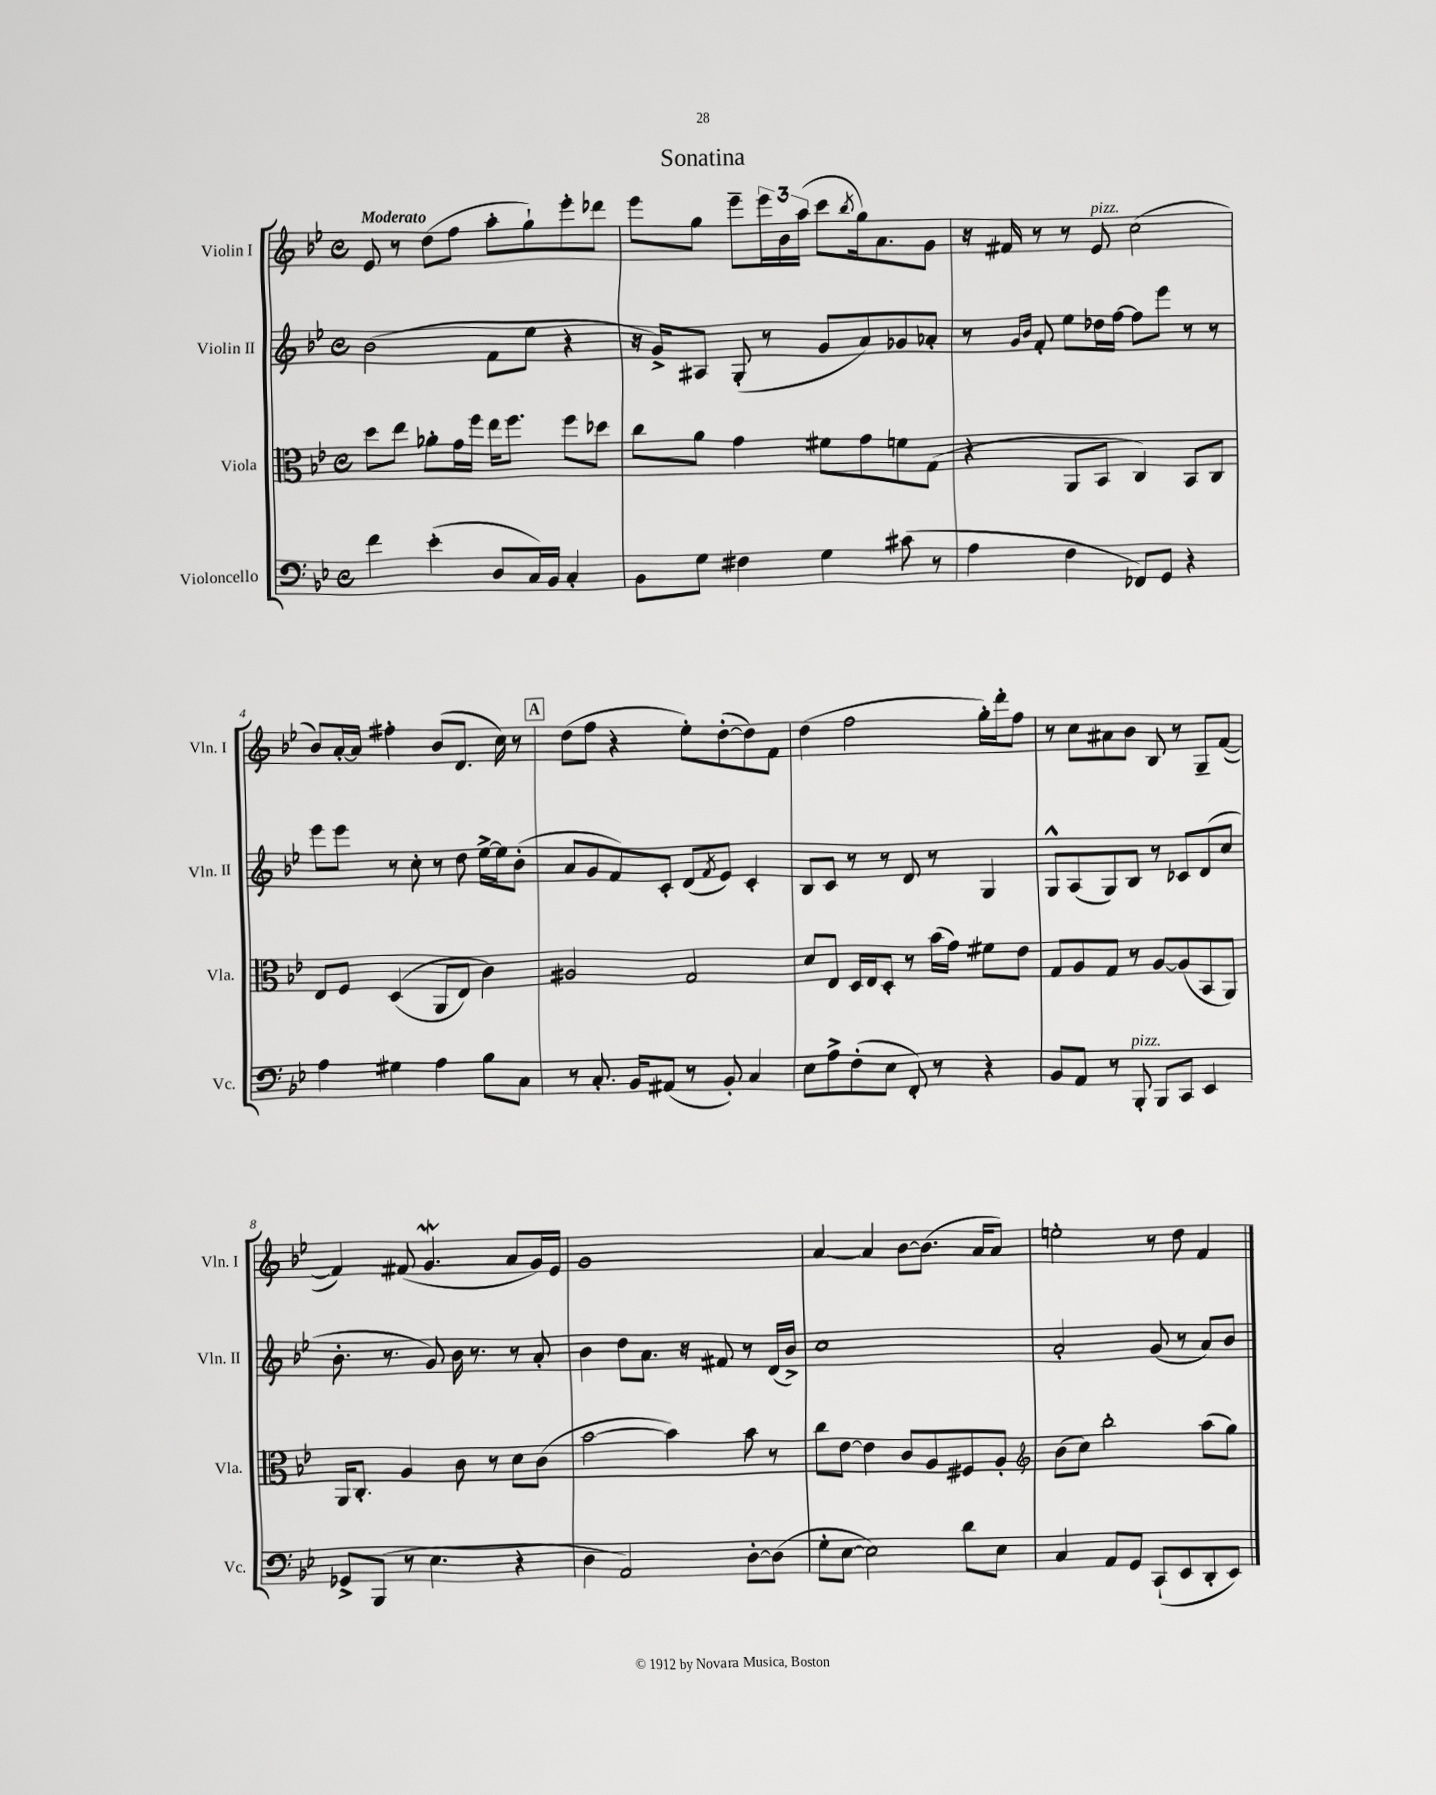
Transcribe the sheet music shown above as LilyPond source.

\header { title = "Sonatina" }
<<
\new StaffGroup <<
\new Staff = "s0" \with { instrumentName = "Violin I" shortInstrumentName = "Vln. I" } {
    \clef treble \key bes \major \defaultTimeSignature \time 4/4 \tempo "Moderato"
    ees'8 r8 d''8( f''8 a''8-. g''8-!) ees'''8-. des'''8 |
    ees'''8 g''8 ees'''8-- \tuplet 3/2 { ees'''16 bes'16 a''16( } c'''8 \acciaccatura { bes''8 } g''16) a'8. g'8 |
    r16 fis'16 r8 r8 ees'8^\markup { \italic "pizz." } c''2( |
    bes'8) a'16~-. a'16 fis''4-. bes'8( d'8. c''16) r8 |
    \mark \markup { \box "A" } d''8( f''8 r4 ees''8-.) d''8~-.( d''8) f'8 |
    d''4( f''2 g''16-.) d'''16-. f''8 |
    r8 c''8 ais'8 bes'8 bes8 r8 g8-- f'8~( |
    f'4) fis'8( g'4.\mordent a'8 g'16) ees'16 |
    g'1 |
    a'4~ a'4 bes'8~ bes'8.( a'16 a'8) |
    e''2-. r8 d''8 f'4 \bar "|." |
}
\new Staff = "s1" \with { instrumentName = "Violin II" shortInstrumentName = "Vln. II" } {
    \clef treble \key bes \major \defaultTimeSignature \time 4/4
    bes'2( f'8 ees''8 r4 |
    r16 g'16->) ais8 g8-.( r8 g'8 a'8) ges'8 aes'8-. |
    r8 \grace { g'16 bes'16 } f'8-. ees''8 des''16 f''16~ f''8 ees'''8 r8 r8 |
    ees'''8 ees'''8 r8 c''8-. r8 d''8 ees''16~-> ees''16 bes'8-.( |
    \mark \markup { \box "A" } a'8 g'8 f'8) c'8-. d'8( \acciaccatura { f'8 } ees'8) c'4-. |
    bes8 c'8 r8 r8 d'8 r8 g4 |
    g8-^ a8( g8) bes8 r8 ces'8 d'8( c''8 |
    bes'8.-. r8. g'8) bes'16 r8. r8 a'8-. |
    bes'4 d''8 a'8. r16 fis'8 r8 d'16( bes'16->) |
    c''1 |
    a'2-. g'8( r8 a'8) bes'8 \bar "|." |
}
\new Staff = "s2" \with { instrumentName = "Viola" shortInstrumentName = "Vla." } {
    \clef alto \key bes \major \defaultTimeSignature \time 4/4
    d''8 ees''8 aes'8-. g'16 f''16 ees''16 f''8. f''8 des''8 |
    c''8 a'8 g'4 fis'8 g'8 f'8 g8( |
    r4 a,8 bes,8 c4) bes,8 c8 |
    ees8 f8 d4(\( a,8 ees8) c'4\) |
    \mark \markup { \box "A" } ais2 g2 |
    d'8 ees8 d16 ees16 d8-. r8 bes'16( g'16) fis'8 ees'8 |
    g8 a8 g8 r8 a8~ a8( bes,8 a,8) |
    a,16 c8.-. a4 c'8 r8 d'8 c'8( |
    bes'2~ bes'4) bes'8 r8 |
    c''8 ees'8~ ees'4 c'8 a8 fis8 a8-. |
    \clef treble bes'8( c''8) bes''2-. a''8( g''8) \bar "|." |
}
\new Staff = "s3" \with { instrumentName = "Violoncello" shortInstrumentName = "Vc." } {
    \clef bass \key bes \major \defaultTimeSignature \time 4/4
    f'4 ees'4-.( d8 c16) bes,16 c4-. |
    bes,8 g8 fis4 g4 cis'8( r8 |
    a4 f4 fes,8) g,8 r4 |
    a4 gis4 a4 bes8 c8 |
    \mark \markup { \box "A" } r8 c8.-. bes,16 ais,8( r8 bes,8-.) c4 |
    ees8 a8-> f8-.( ees8 f,8-.) r8 r4 |
    bes,8 a,8 r8 bes,,8-.^\markup { \italic "pizz." } bes,,8 c,8 ees,4 |
    ges,8-> bes,,8( r8 ees4. r4 |
    d4 a,2) d8~-. d8( |
    g8-. ees8~ ees2) d'8 ees8 |
    c4 a,8 g,8 c,8-!( ees,8 d,8-. ees,8) \bar "|." |
}
>>
>>
